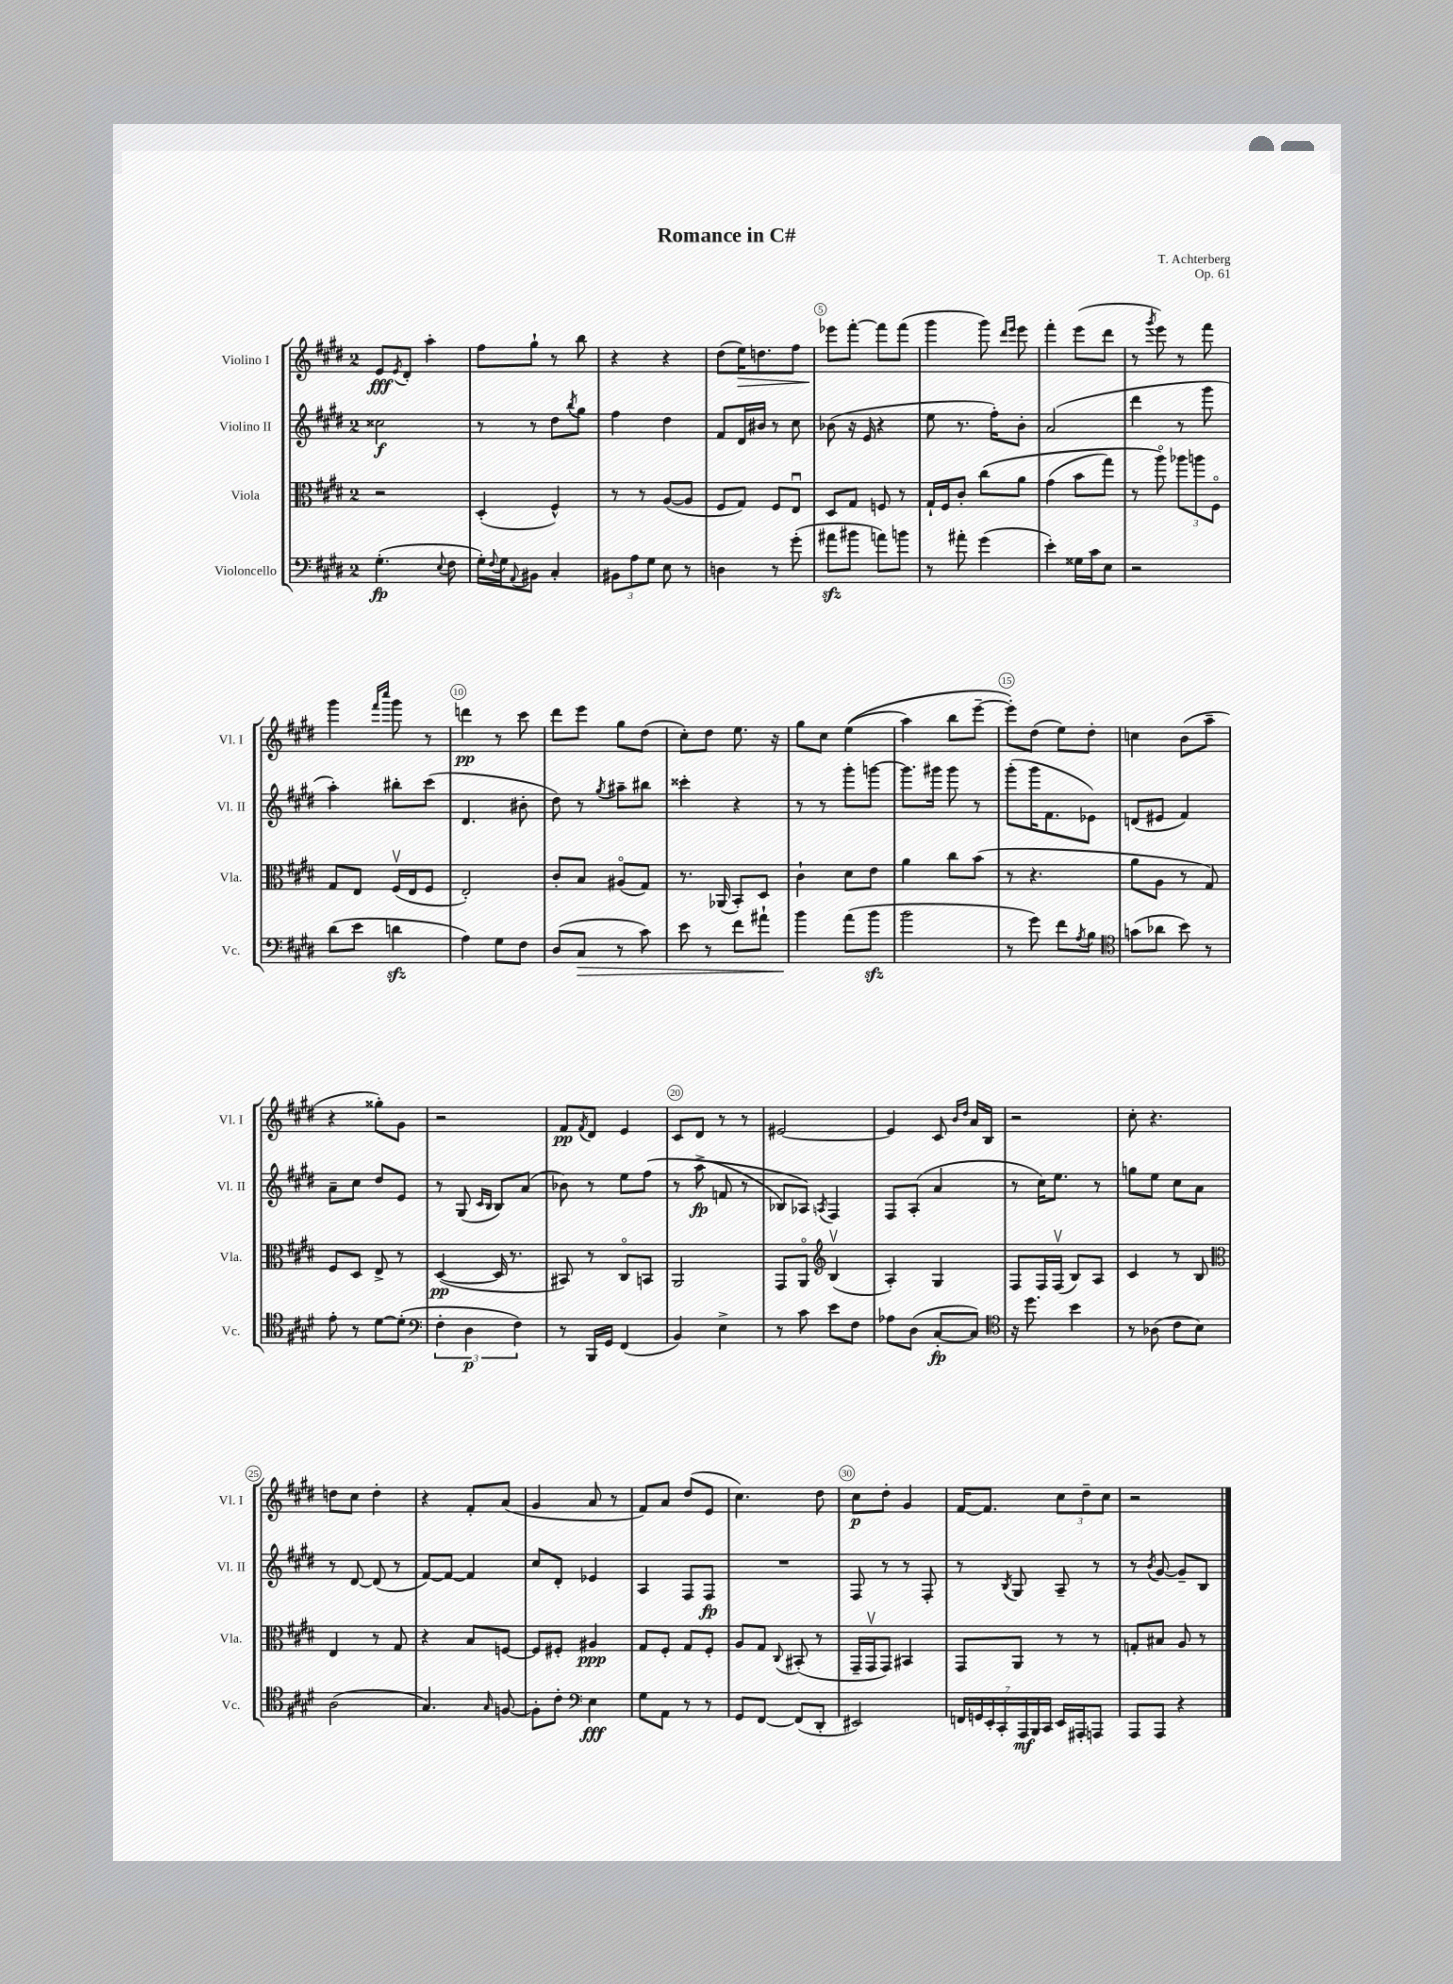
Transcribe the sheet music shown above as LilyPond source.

\header { title = "Romance in C#" composer = "T. Achterberg" opus = "Op. 61" }
<<
\new StaffGroup <<
\new Staff = "s0" \with { instrumentName = "Violino I" shortInstrumentName = "Vl. I" } {
    \clef treble \key e \major \once \override Staff.TimeSignature.style = #'single-digit \time 2/4
    e'8\fff \acciaccatura { e'8 } dis'8-. a''4-. |
    fis''8 gis''8-! r8 b''8 |
    r4 r4 |
    dis''8( e''16\>) d''8. fis''8 |
    ees'''8\! fis'''8~-. fis'''8 fis'''8( |
    gis'''4 gis'''8) \grace { dis'''16 e'''16 } e'''8 |
    fis'''4-. e'''8( dis'''8 |
    r8 \acciaccatura { gis'''8 } e'''8) r8 fis'''8 |
    gis'''4 \grace { fis'''16 cis''''16 } gis'''8 r8 |
    d'''4\pp r8 cis'''8 |
    dis'''8 e'''8 gis''8 dis''8( |
    cis''8-.) dis''8 e''8. r16 |
    gis''8 cis''8 e''4(\( |
    a''4) b''8 e'''8~-- |
    e'''8-.\) dis''8( e''8) dis''8-. |
    c''4 b'8( a''8-- |
    r4 gisis''8-.) gis'8 |
    r2 |
    fis'8\pp \acciaccatura { fis'8 } dis'8 e'4 |
    cis'8 dis'8 r8 r8 |
    eis'2~ |
    eis'4 cis'8 \grace { b'16 dis''16 } a'16 b16 |
    r2 |
    cis''8-. r4. |
    d''8 cis''8 d''4-. |
    r4 fis'8-. a'8( |
    gis'4 a'8 r8 |
    fis'8) a'8 dis''8( e'8 |
    cis''4.) dis''8 |
    cis''8\p dis''8-. gis'4 |
    fis'16~ fis'8. \tuplet 3/2 { cis''8 dis''8-- cis''8 } |
    r2 \bar "|." |
}
\new Staff = "s1" \with { instrumentName = "Violino II" shortInstrumentName = "Vl. II" } {
    \clef treble \key e \major \once \override Staff.TimeSignature.style = #'single-digit \time 2/4
    cisis''2\f |
    r8 r8 dis''8 \acciaccatura { b''8 } gis''8 |
    fis''4 dis''4 |
    fis'8 dis'16 bis'16 r8 cis''8 |
    bes'8( r16 e'16 r4 |
    e''8 r8. fis''16-.) b'8-. |
    a'2( |
    dis'''4 r8 gis'''8 |
    a''4-.) bis''8-. cis'''8( |
    dis'4. bis'8-. |
    dis''8) r8 \acciaccatura { gis''8 } ais''8-- bis''8 |
    cisis'''4-. r4 |
    r8 r8 gis'''8-. g'''8~ |
    g'''8. gis'''16 gis'''8 r8 |
    gis'''8-.( gis'''16 fis'8. ees'8) |
    d'8( eis'8 fis'4) |
    a'8-- cis''8 dis''8 e'8 |
    r8 gis8( \grace { cis'16 b16 } b8) a'8( |
    bes'8) r8 e''8 fis''8\( |
    r8 a''8->\fp( f'8 r8 |
    bes8) aes8\) \acciaccatura { a8 } fis4 |
    fis8 a8-.( a'4 |
    r8 cis''16) e''8. r8 |
    g''8 e''8 cis''8 a'8 |
    r8 dis'8~ dis'8( r8 |
    fis'8~) fis'8~ fis'4 |
    cis''8 dis'8-. ees'4 |
    a4 fis8 fis8\fp |
    R2 |
    fis8 r8 r8 fis8-. |
    r8 \acciaccatura { b8 } gis8 a8-- r8 |
    r8 \acciaccatura { b'8 } gis'8~ gis'8-- b8 \bar "|." |
}
\new Staff = "s2" \with { instrumentName = "Viola" shortInstrumentName = "Vla." } {
    \clef alto \key e \major \once \override Staff.TimeSignature.style = #'single-digit \time 2/4
    r2 |
    dis4-.( fis4-^) |
    r8 r8 a8~( a8 |
    fis8 gis8) fis8 e8\downbow |
    dis8 gis8 f8 r8 |
    gis16-! fis16 cis'8-. cis''8\( a'8 |
    gis'4( b'8 gis''8) |
    r8 a''8\flageolet\) \tuplet 3/2 { aes''8 a''8 fis8\flageolet } |
    gis8 e8 fis16\upbow( e16 fis8 |
    e2-.) |
    cis'8-. b8 ais8\flageolet( gis8) |
    r8. aes,16( b,8-.) dis8 |
    cis'4-! dis'8 e'8 |
    a'4 cis''8 b'8( |
    r8 r4. |
    a'8 a8 r8 gis8) |
    fis8 dis8 e8-> r8 |
    dis4~\pp( dis16 r8. |
    bis,8) r8 cis8\flageolet b,8 |
    a,2 |
    gis,8 a,8\flageolet \clef treble b4\upbow( |
    a4-.) gis4 |
    fis8 fis16 fis16\upbow( b8) a8 |
    cis'4 r8 b8 |
    \clef alto e4 r8 gis8 |
    r4 b8 f8~ |
    f8 fis8-. ais4\ppp |
    gis8 fis8-. gis8 fis8-. |
    a8 gis8 \appoggiatura { cis8 } bis,8-.( r8 |
    gis,16-- gis,16\upbow gis,8) bis,4 |
    gis,8 a,8 r8 r8 |
    g8-. bis8 a8 r8 \bar "|." |
}
\new Staff = "s3" \with { instrumentName = "Violoncello" shortInstrumentName = "Vc." } {
    \clef bass \key e \major \once \override Staff.TimeSignature.style = #'single-digit \time 2/4
    gis4.-.\fp( \appoggiatura { e8 } fis8 |
    gis16-.) \appoggiatura { fis8 } gis16 \appoggiatura { a,8 } bis,8 cis4-. |
    \tuplet 3/2 { bis,8 a8 gis8 } e8 r8 |
    d4 r8 gis'8-.( |
    ais'8\sfz bis'8 a'8) b'8 |
    r8 ais'8-. gis'4( |
    e'4-.) gisis16 cis'16 e8 |
    r2 |
    dis'8( e'8 d'4\sfz |
    a4) gis8 fis8 |
    dis8( cis8\> r8 cis'8) |
    e'8 r8 fis'8 ais'8-! |
    b'4\! a'8( b'8\sfz |
    b'2 |
    r8 gis'8) fis'8 \acciaccatura { a8 } b8 |
    \clef tenor g'8( aes'8 b'8) r8 |
    e'8-. r8 dis'8~ dis'8-.( |
    \clef bass \tuplet 3/2 { fis4-. dis4\p fis4) } |
    r8 b,,16 gis,16 fis,4( |
    b,4) e4-> |
    r8 cis'8 e'8 fis8 |
    aes8 dis8( cis8~-.\fp cis8) |
    \clef tenor r16 dis''8. b'4 |
    r8 aes8( cis'8 b8) |
    a2( |
    gis4.) \grace { gis16 } f8~ |
    f8-. cis'8-. \clef bass e4\fff |
    gis8 a,8 r8 r8 |
    gis,8 fis,8~ fis,8( dis,8-. |
    eis,2) |
    \tuplet 7/4 { f,16 g,16 e,16-. cis,16-. a,,16\mf b,,16 cis,16 } e,16 ais,,16-. a,,8 |
    a,,8 a,,8 r4 \bar "|." |
}
>>
>>
\layout { \context { \Score \override BarNumber.break-visibility = ##(#f #t #t) barNumberVisibility = #(every-nth-bar-number-visible 5) \override BarNumber.stencil = #(make-stencil-circler 0.1 0.3 ly:text-interface::print) } }
